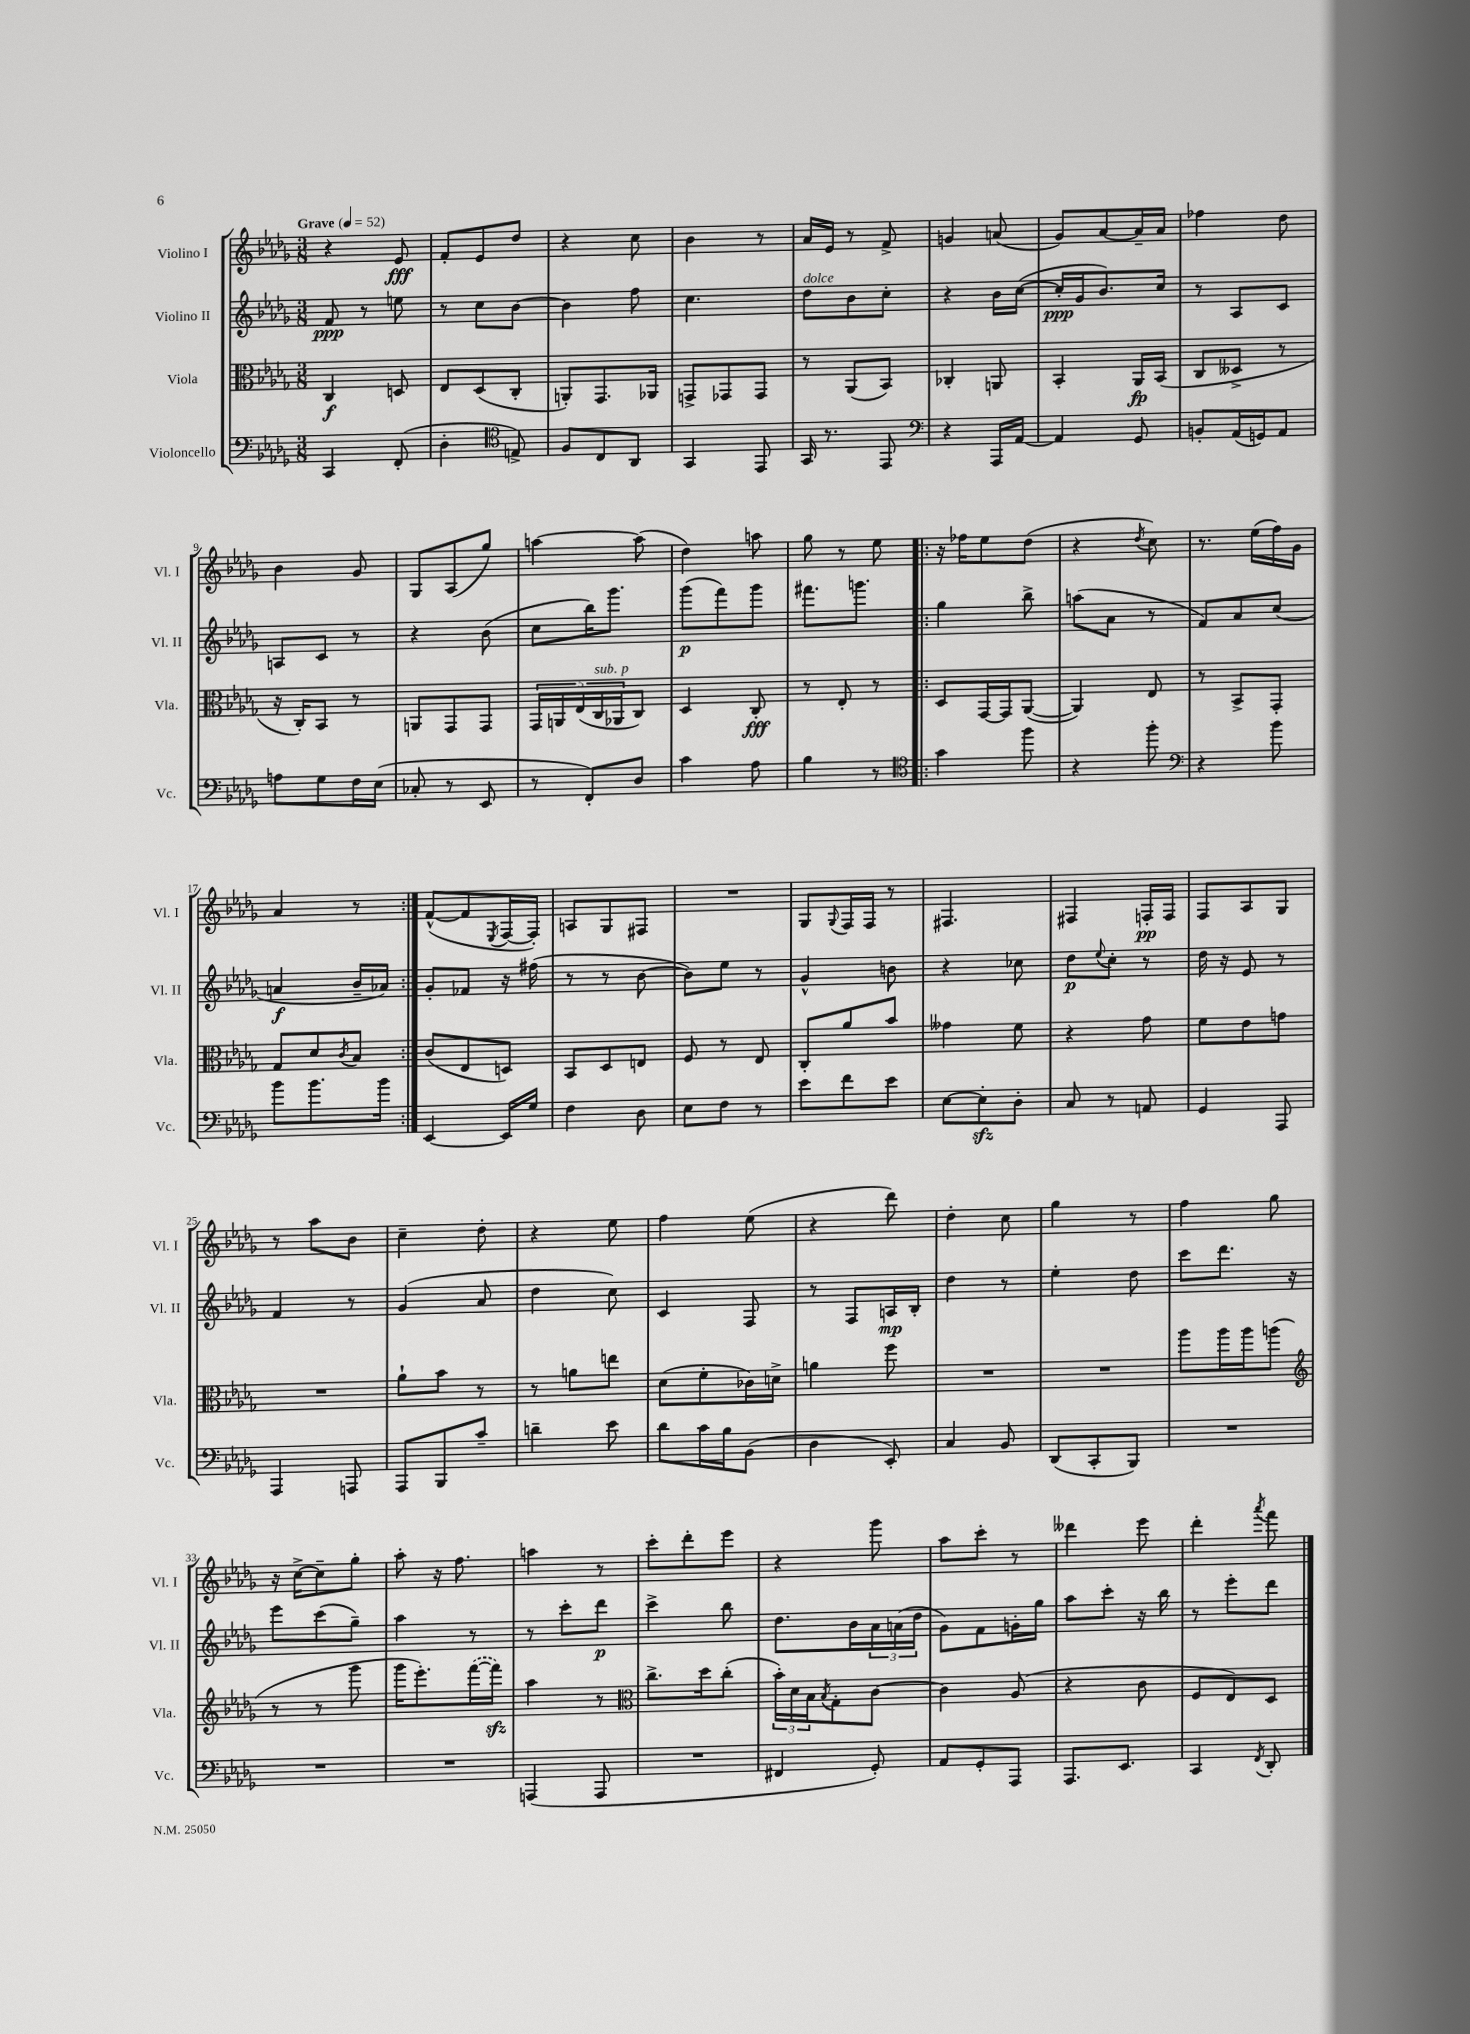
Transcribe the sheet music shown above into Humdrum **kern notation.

**kern	**kern	**kern	**kern
*staff4	*staff3	*staff2	*staff1
*clefF4	*clefC3	*clefG2	*clefG2
*k[b-e-a-d-g-]	*k[b-e-a-d-g-]	*k[b-e-a-d-g-]	*k[b-e-a-d-g-]
*M3/8	*M3/8	*M3/8	*M3/8
*MM52	*MM52	*MM52	*MM52
4CC	4C	8f	4r
.	.	8r	.
(8FF'	8D	8ee	8e-
=	=	=	=
4D-'	8E-	8r	8f'
.	(8D-	8cc	8e-
*clefC4	*	*	*
8E^)	8C'	[8b-	8dd-
=	=	=	=
8F	8AA')	4b-]	4r
8C	8.GG-	.	.
8AA-	.	8ff	8cc
.	16AA-	.	.
=	=	=	=
4GG-	8GG^	4.cc	4b-
.	8GG-	.	.
8EE-	8GG-	.	8r
=	=	=	=
16GG-	8r	8dd-	16a-
8.r	.	.	16e-
.	(8AA-	8b-	8r
8EE-	8BB-)	8cc'	8f^
=	=	=	=
*clefF4	*	*	*
4r	4C-'	4r	4g
16AAA-	8AA	16b-	(8a
[16AA-	.	([16cc	.
=	=	=	=
4AA-]	4BB-'	16cc']	8g-)
.	.	16g-	.
.	.	8.b-)	[8a-
8GG-	16AA-	.	16a-~]
.	(16BB-	16cc	16a-
=	=	=	=
8BB'	8C	8r	4ff-
(16AA-	8D--^	8A-	.
16GG)	.	.	.
8AA-	8r	8c	8dd-
=	=	=	=
8A	16r	8A	4b-
.	16C')	.	.
8G-	8BB-	8c	.
16F	8r	8r	8g-
(16E-	.	.	.
=	=	=	=
8C-'	8AA	4r	8G-
8r	8GG-	.	(8A-
8EE-	8GG-	(8b-	8gg-)
=	=	=	=
8r	20GG-	8cc	[4aa
.	20AA	.	.
.	(20E-	.	.
8FF')	.	16bb-)	.
.	20C	.	.
.	.	8.ggg-	.
.	20AA-	.	.
8D-	8C)	.	(8aa]
=	=	=	=
4c	4D-	(8ggg-	4dd-)
.	.	8fff)	.
8A-	8C'	8ggg-	8aa
=	=	=	=
4B-	8r	8.fff#	8gg-
.	8E-'	.	8r
.	.	8.ggg	.
8r	8r	.	8ee-
=!|:	=!|:	=!|:	=!|:
*clefC4	*	*	*
4g-	8D-	4gg-	16r
.	.	.	16ff-
.	[16GG-	.	8ee-
.	16GG-]	.	.
8ff	([8AA-	8bb-^	(8dd-
=	=	=	=
4r	4AA-])	(8aa	4r
.	.	8a-	.
.	.	.	8qdd-
8ff'	8E-	8r	8cc)
=	=	=	=
*clefF4	*	*	*
4r	8r	8f)	8.r
.	8BB-^	8a-	.
.	.	.	(16ee-
8b-	8GG-'	(8cc	16ff)
.	.	.	16g-
=	=	=	=
8b-	8G-	4a	4a-
8.b-	8d-	.	.
.	8qc	.	.
.	8B-	16b-~	8r
16b-	.	16a-)	.
=:|!	=:|!	=:|!	=:|!
[4EE-	(8c	8g-'	([8f^^
.	8E-	8f-	8f]
.	.	.	8qE-
16EE-]	8D)	16r	[16F
16G-	.	(16ff#	16F'])
=	=	=	=
4F	8BB-	8r	8A
.	8D-	8r	8G-
8D-	8E	[8b-	8F#
=	=	=	=
8E-	8F	8b-])	4.r
8F	8r	8ee-	.
8r	8E-	8r	.
=	=	=	=
8e-	8C'	4g-^^	8G-
.	.	.	8qqG-
8f	8a-	.	16F
.	.	.	16F
8e-	8b-	8b	8r
=	=	=	=
[8E-	4g--	4r	4.F#
8E-']	.	.	.
8D-'	8f	8cc-	.
=	=	=	=
8C	4r	8dd-	4F#
.	.	8qqee-	.
8r	.	8cc'	.
8AA	8g-	8r	16F'
.	.	.	16F
=	=	=	=
4GG-	8f	16dd-	8F
.	.	16r	.
.	8e-	8e-	8A-
8AAA-	8g	8r	8G-
=	=	=	=
4AAA-	4.r	4f	8r
.	.	.	8aa-
8AAA	.	8r	8b-
=	=	=	=
8AAA-	8a-`	(4g-	4cc~
8BBB-	8b-	.	.
8c~	8r	8a-	8dd-'
=	=	=	=
4d~	8r	4dd-	4r
.	8a	.	.
8e-	8ee	8cc)	8ee-
=	=	=	=
8d-	(8d-	4c	4ff
16c	8f'	.	.
16B-	.	.	.
(8BB-	16c-)	8F	(8ee-
.	16d^	.	.
=	=	=	=
4D-	4a	8r	4r
.	.	8F	.
8EE-')	8ff	16A	8ddd-)
.	.	16B-'	.
=	=	=	=
4C	4.r	4dd-	4dd-'
8BB-	.	8r	8cc
=	=	=	=
(8DD-	4.r	4ee-'	4gg-
8CC'	.	.	.
8BBB-)	.	8dd-	8r
=	=	=	=
4.r	8aa-	8ccc	4ff
.	16aa-	8.ddd-	.
.	16aa-	.	.
.	(8aa	.	8gg-
.	.	16r	.
=	=	=	=
*	*clefG2	*	*
4.r	8r	8eee-	16r
.	.	.	[16cc^
.	8r	(8ccc	8cc~]
.	8ggg-	8gg-~)	8gg-'
=	=	=	=
4.r	16ggg-	4aa-	8aa-'
.	8.eee-')	.	.
.	.	.	16r
.	.	.	8.ff
.	([16fff	8r	.
.	16fff])	.	.
=	=	=	=
(4AAA	4aa-	8r	4aa
.	.	8ccc'	.
8AAA	8r	8ddd-	8r
=	=	=	=
*	*clefC3	*	*
4.r	8.cc^	4ccc^	8ccc'
.	.	.	8ddd-'
.	16dd-	.	.
.	(8cc'	8bb-	8eee-
=	=	=	=
4FF#	24b-')	8.dd-	4r
.	24d-	.	.
.	24B-	.	.
.	8qB-	.	.
.	8G-'	.	.
.	.	16b-	.
8GG-')	[8c	24a-	8ggg-
.	.	(24a	.
.	.	24dd-	.
=	=	=	=
8AA-	4c]	8g-)	8aa-
8GG-'	.	8f	8ccc'
8AAA-	(8A-	16g'	8r
.	.	16gg-	.
=	=	=	=
8.AAA-	4r	8aa-	4ddd--
.	.	8ccc'	.
8.EE-	.	.	.
.	8c	16r	8eee-
.	.	16bb-	.
=	=	=	=
4CC	8F	8r	4ddd-'
.	8E-)	8eee-'	.
8qFF	.	.	8qaaa-
8DD-'	8D-	8ddd-	8fff
==	==	==	==
*-	*-	*-	*-
